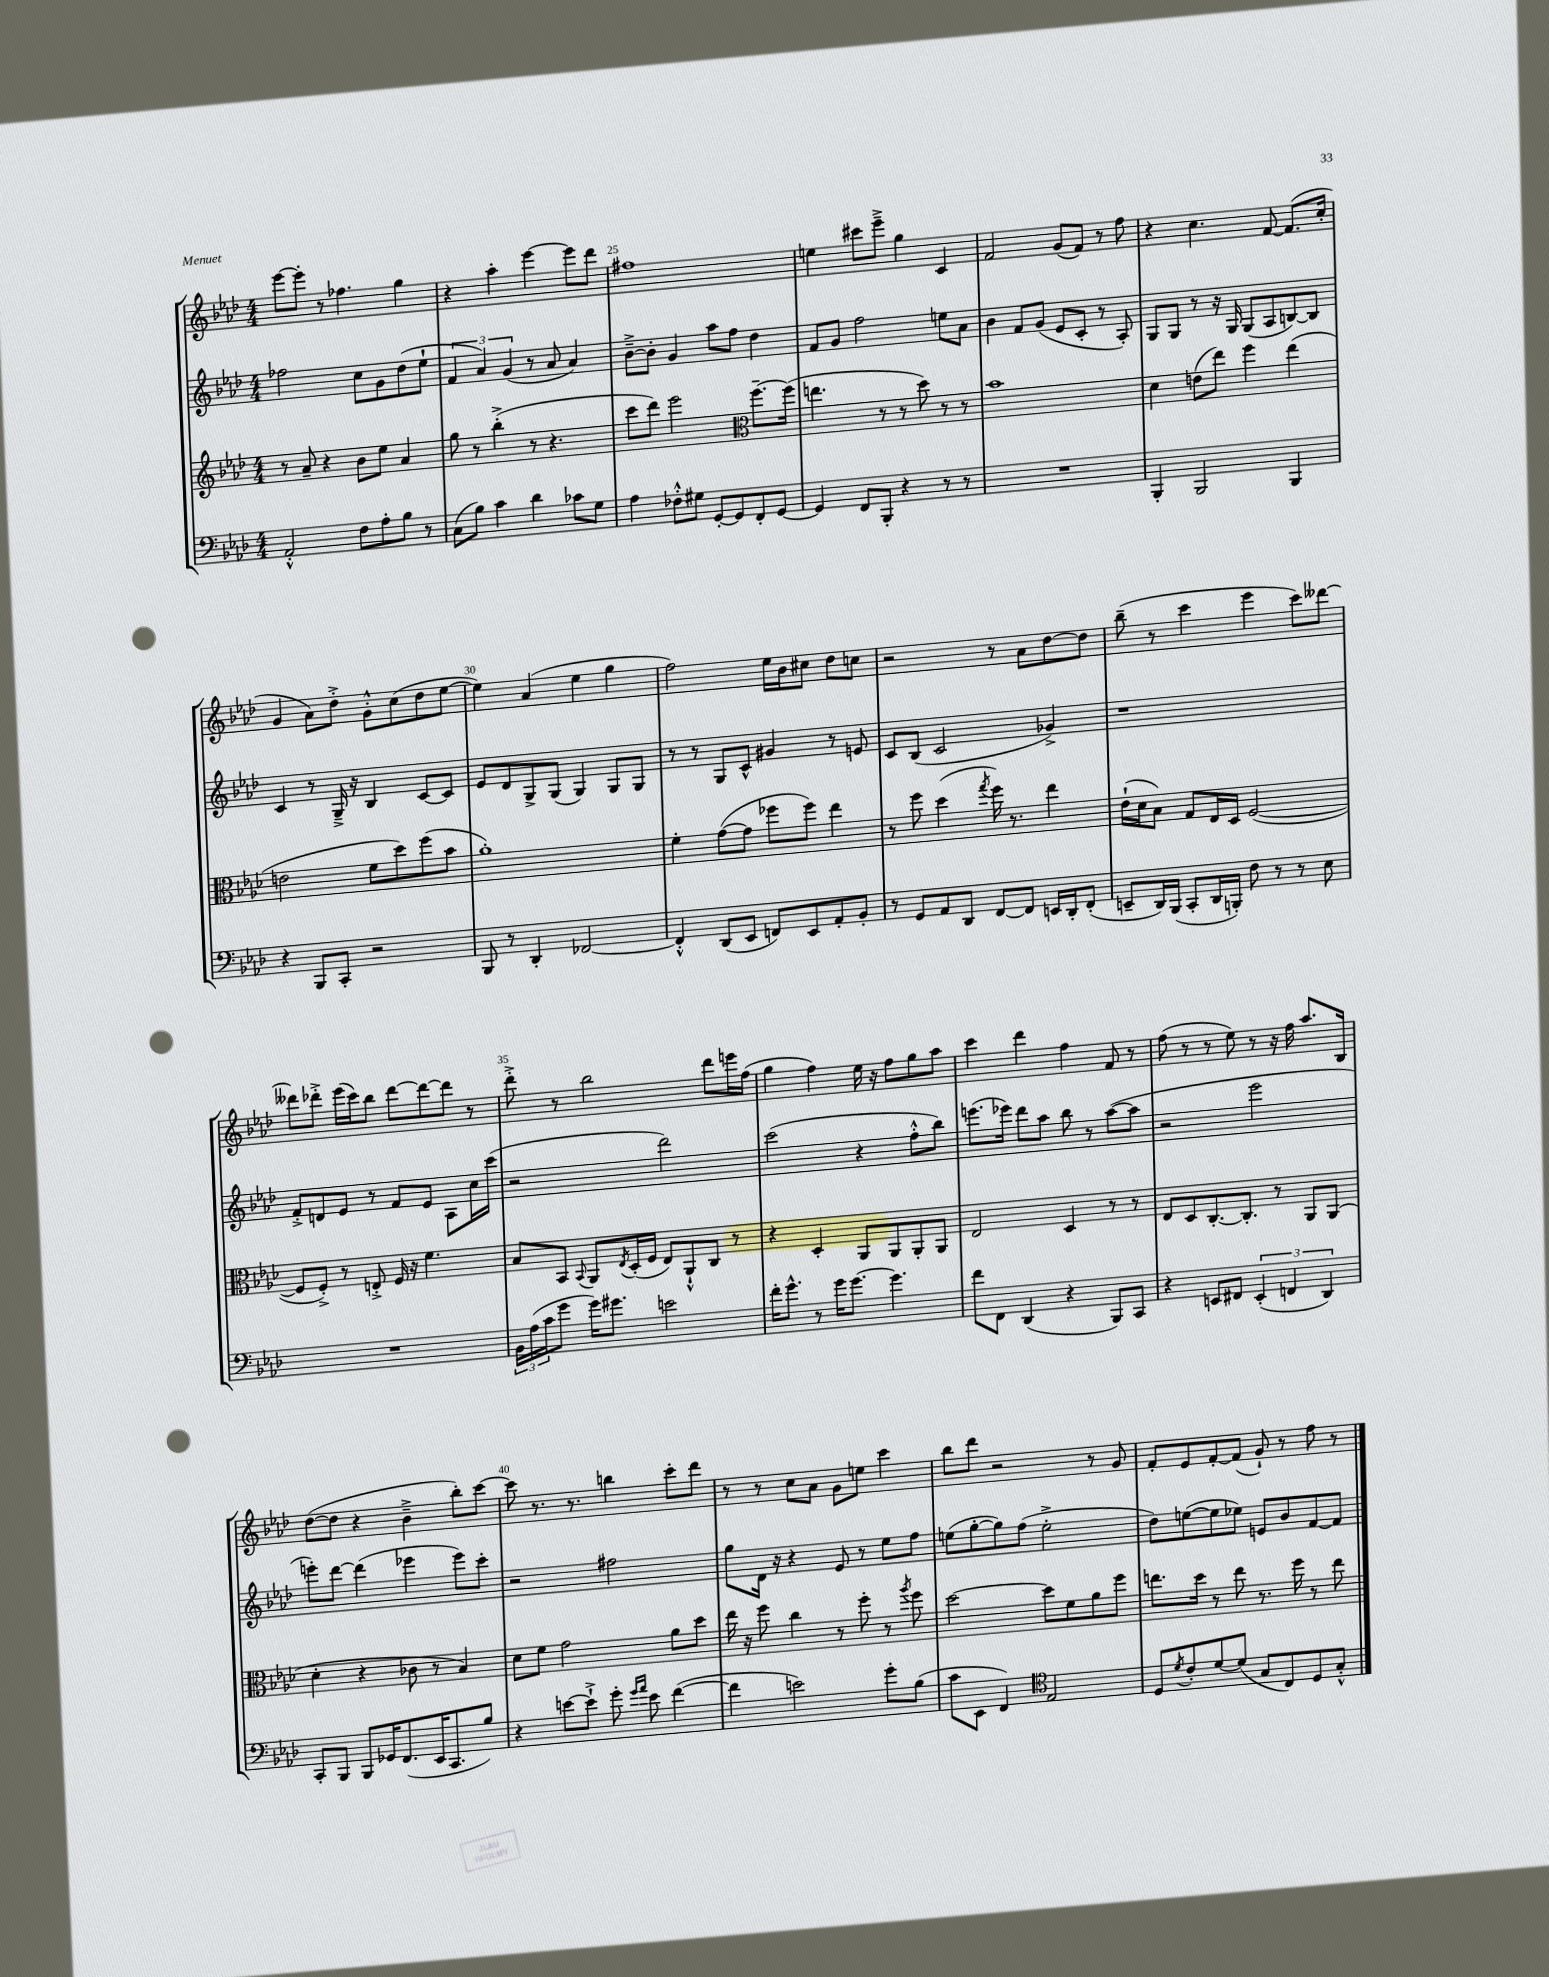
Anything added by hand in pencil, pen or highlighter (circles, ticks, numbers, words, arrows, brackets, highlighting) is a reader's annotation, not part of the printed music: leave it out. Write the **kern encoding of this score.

**kern	**kern	**kern	**kern
*part4	*part3	*part2	*part1
*staff4	*staff3	*staff2	*staff1
*clefF4	*clefG2	*clefG2	*clefG2
*k[b-e-a-d-]	*k[b-e-a-d-]	*k[b-e-a-d-]	*k[b-e-a-d-]
*M4/4	*M4/4	*M4/4	*M4/4
=23	=23	=23	=23
2AA-'^^/	8r	2ff-X\	[8eee-\L
.	8a-~/	.	8eee-'\J]
.	4r	.	8r
.	.	.	4.ff-X\
8F\L	8b-\L	8cc\L	.
8A-'\	8ee-\J	8g\	.
8B-\J	4a-/	(8dd-\	4gg\
8r	.	8ee-`\J	.
=24	=24	=24	=24
(8C\L	8gg\	6f/	4r
8B-\J)	8r	.	.
.	.	6a-/)	.
4c\	(4bb-'^\	.	4aa-'\
.	.	(6g/	.
4d-\	8r	8r	[4eee-\
.	4.r	8a-/	.
8c-X\L	.	4a-/)	8eee-\L]
8G\J	.	.	8ddd-\J
=25	=25	=25	=25
4A-\	8ccc\L	[8b-~^\L	1ff#X
.	8ddd-\J)	8b-'\J]	.
8F-X'^^\L	2eee-\	4g/	.
8G#X\J	.	.	.
[8GG'/L	.	8aa-\L	.
8GG/]	.	8ff\J	.
*	*clefC3	*	*
8FF'/	[8.ff~\L	4dd-\	.
[8GG/J	.	.	.
.	(16ff\Jk]	.	.
=26	=26	=26	=26
4GG/]	4.een\	8f/L	4een\
.	.	8g/J	.
8FF/L	.	2ff\	8ccc#X\L
8BBB-'/J	8r	.	8eee-~^\J
4r	8r	.	4gg\
.	8dd-\)	.	.
8r	8r	8een\L	4c/
8r	8r	8a-\J	.
=27	=27	=27	=27
1r	1b-	4b-\	2f/
.	.	8f/L	.
.	.	(8g/J	.
.	.	8e-/L	(8g/L
.	.	8c'/J	8f/J)
.	.	8r	8r
.	.	8A-'/)	8ff\
=28	=28	=28	=28
4BBB-'/	4d-\	8G/L	4r
.	.	8G/J	.
2BBB-/	(8en\L	8r	4.cc\
.	8ee-\J)	16r	.
.	.	16G/	.
.	4ff\	(8G/L	.
.	.	8A-/	[8f/
4BBB-/	(4ee-\	[8Bn/)	(8.f/L]
.	.	8B/J]	.
.	.	.	16cc'/Jk
!!LO:LB:g=z
=29	=29	=29	=29
4r	2en\	4c/	4g/
8BBB-/L	.	8r	8a-\L)
8CC'/J	.	16G~^/	8dd-'^\J
.	.	16r	.
2r	8f\L	4B-/	8g'^^\L
.	8dd-\)	.	(8cc\
.	(8ff\	[8c/L	8dd-\
.	8b-\J	8c/J]	[8ee-\J
=30	=30	=30	=30
8BBB-/	1a-')	8e-/L	4ee-\])
8r	.	8d-/	.
4DD-'/	.	8G^/	(4a-/
.	.	(8G/J	.
[2FF-X/	.	4G/)	4ee-\
.	.	8G/L	4gg\
.	.	8G/J	.
=31	=31	=31	=31
4FF-'^^/]	4f'\	8r	2ff\)
.	.	8r	.
(8DD-/L	([8g\L	8G/L	.
8EE-/J	8g\J]	8c^^/J	.
8FFn/L)	8ff-X\L	4g#X/	16ee-\LL
.	.	.	16b-\J
8EE-/	8ff-\J)	.	8cc#X\J
8AA-'/	4ee-\	8r	8dd-\L
8BB-'/J	.	8en/	8ccn\J
=32	=32	=32	=32
8r	8r	8c/L	2r
8GG/L	8ff\	(8B-/J	.
8AA-/	(4dd-\	2c/	.
8DD-/J	.	.	.
.	8qgg/	.	.
[8FF/L	16ff\)	.	8r
.	8.r	.	.
8FF/J]	.	.	8a-\L
16EEn/LL	4ee-\	4g-X^/)	[8dd-\
16DD-'/J	.	.	.
(8FF'/J	.	.	8dd-\J]
=33	=33	=33	=33
8EEn~/L	(16e-`\LL	1r	(8bb-~\
.	16d-\J	.	.
16DD-/L)	8B-\J)	.	8r
(16BBB-/JJ	.	.	.
8CC'/L	8G/L	.	4ccc\
16DD-/L	16E-/L	.	.
16BBBn'/JJ)	16D-/JJ	.	.
8F\	([2F/	.	4eee-\
8r	.	.	.
8r	.	.	8ccc\L)
8E-\	.	.	[8ddd--X\J
!!LO:LB:g=z
=34	=34	=34	=34
1r	8F/L]	8f'^/L	8ddd--X\L]
.	8F'^/J)	8dn/	8ddd-X'^\J
.	8r	8e-/J	(16eee-\LL
.	.	.	16ccc\J)
.	8En'^/	8r	8bb-\J
.	16F/	8f/L	[8ddd-\L
.	16r	.	.
.	4.f\	8e-/J	8ddd-\_
.	.	8A-\L	8ddd-\J]
.	.	16cc\L	8r
.	.	(16ccc\JJ	.
=35	=35	=35	=35
24BB-\LL	8B-/L	2r	8ddd-'^\
(24A-\	.	.	.
24c\J	.	.	.
8g\J	8BB-/J	.	8r
.	8qqBB-/	.	.
16g\KL)	8AA-/L	.	2bb-\
8.g#X\J	.	.	.
.	8qE-/	.	.
.	(16D-'/L	.	.
.	16F/JJ	.	.
2en\	8E-/L)	2ddd-\)	.
.	8AA-`^^/	.	.
.	8C/J	.	8ddd-\L
.	8r	.	16eeen\L
.	.	.	(16ff\JJ
=36	=36	=36	=36
16f'\KL	4r	(2ccc\	4gg\
8.g^^\J	.	.	.
8r	4D-'/	.	4ff\)
16g\KL	.	.	.
[8.g\J	.	.	.
.	8AA-/L	4r	16ee-\
.	.	.	16r
4.g\]	8AA-/	.	8ff\L
.	8AA-'/	8ff'^^\L	8gg\
.	8AA-/J	8bb-\J)	8aa-\J
=37	=37	=37	=37
8f\L	2E-/	(8.eeen\L	4ccc\
8FF\J	.	.	.
.	.	16eee-X\Jk)	.
(4DD-/	.	8ddd-\L	4ddd-\
.	.	8aa-\J	.
4r	4D-/	8bb-\	4ff\
.	.	8r	.
8BBB-/L)	8r	([8aa-\L	8f/
8CC/J	8r	8aa-\J]	8r
=38	=38	=38	=38
4r	8E-/L	2r	(8ff\
.	8D-/	.	8r
8EEn/L	[8.C'/	.	8r
8FF#X/J	.	.	8ee-\)
.	8.C'/J]	.	.
(6EE'/	.	2eee-\	8r
.	8r	.	16r
6FFn/	.	.	.
.	.	.	16ff\
.	8AA-/L	.	8.aa-/L
6DD-/)	.	.	.
.	(8AA-/J	.	.
.	.	.	16B-/Jk
!!LO:LB:g=z
=39	=39	=39	=39
8CC'/L	4d-'\	8eeen'\L)	([8dd-\L
8BBB-/J	.	[8ddd-\J	8dd-\J]
8BBB-/L	4r	(4ddd-\]	4r
16GG-X/K	.	.	.
(8.FF/	.	.	.
.	8c-X\	4eee-X\	4b-~^\
16EE-/K	8r	.	.
8.CC/	.	.	.
.	4B-/)	8eee-\L)	8bb-'\L)
8B-/J)	.	8ccc'\J	[8ccc\J
=40	=40	=40	=40
4r	8d-\L	2r	8ccc\]
.	8f\J	.	8.r
[8en\L	2g\	.	.
.	.	.	8.r
8e`^\J]	.	.	.
8g'\	.	2ff#X\	4bbn\
16qqg/LL	.	.	.
16qqa-/JJ	.	.	.
8e\	.	.	.
([4f\	8a-\L	.	8ccc'\L
.	8dd-\J	.	8ddd-\J
=41	=41	=41	=41
4f\]	16ee-\	8gg\L	8r
.	16r	.	.
.	8ff\	16d-\Jk	8r
.	.	16r	.
2en\)	4cc\	4r	8cc\L
.	.	.	8a-\J
.	8r	8e-/	8g\L
.	8ff'\	8r	8een\J
8g'\L	8r	8ee-\L	4ccc\
.	8qaa-/	.	.
(8B-\J	8ff\	8ff\J	.
=42	=42	=42	=42
8c\L	[2dd-\	(8een\L	8bb-\L
8EE-\J	.	[8gg'\	8ddd-\J
4FF/)	.	8gg\])	2r
.	.	(8ff\J	.
*clefC4	*	*	*
2E-/	8dd-\L]	2ee'^\	.
.	8f\	.	.
.	8a-\	.	8r
.	8ff\J	.	8g/
=43	=43	=43	=43
8D-/L	8.een\L	8dd-\L)	8f'/L
8qd-/	.	.	.
8c'/	.	([8een\	8e-/
.	16dd-\Jk	.	.
[8d-/	8r	8ee\]	[8f'/
(8d-/J]	8ee\	8ee-X\J)	(8f/J]
8G/L	8.r	8en/L	8g`/)
8C/)	.	8b-/	8r
.	16ff\	.	.
8D-/	8r	[8f/	8ff\
8G'^^/J	8ee\	8f/J]	8r
==	==	==	==
*-	*-	*-	*-
